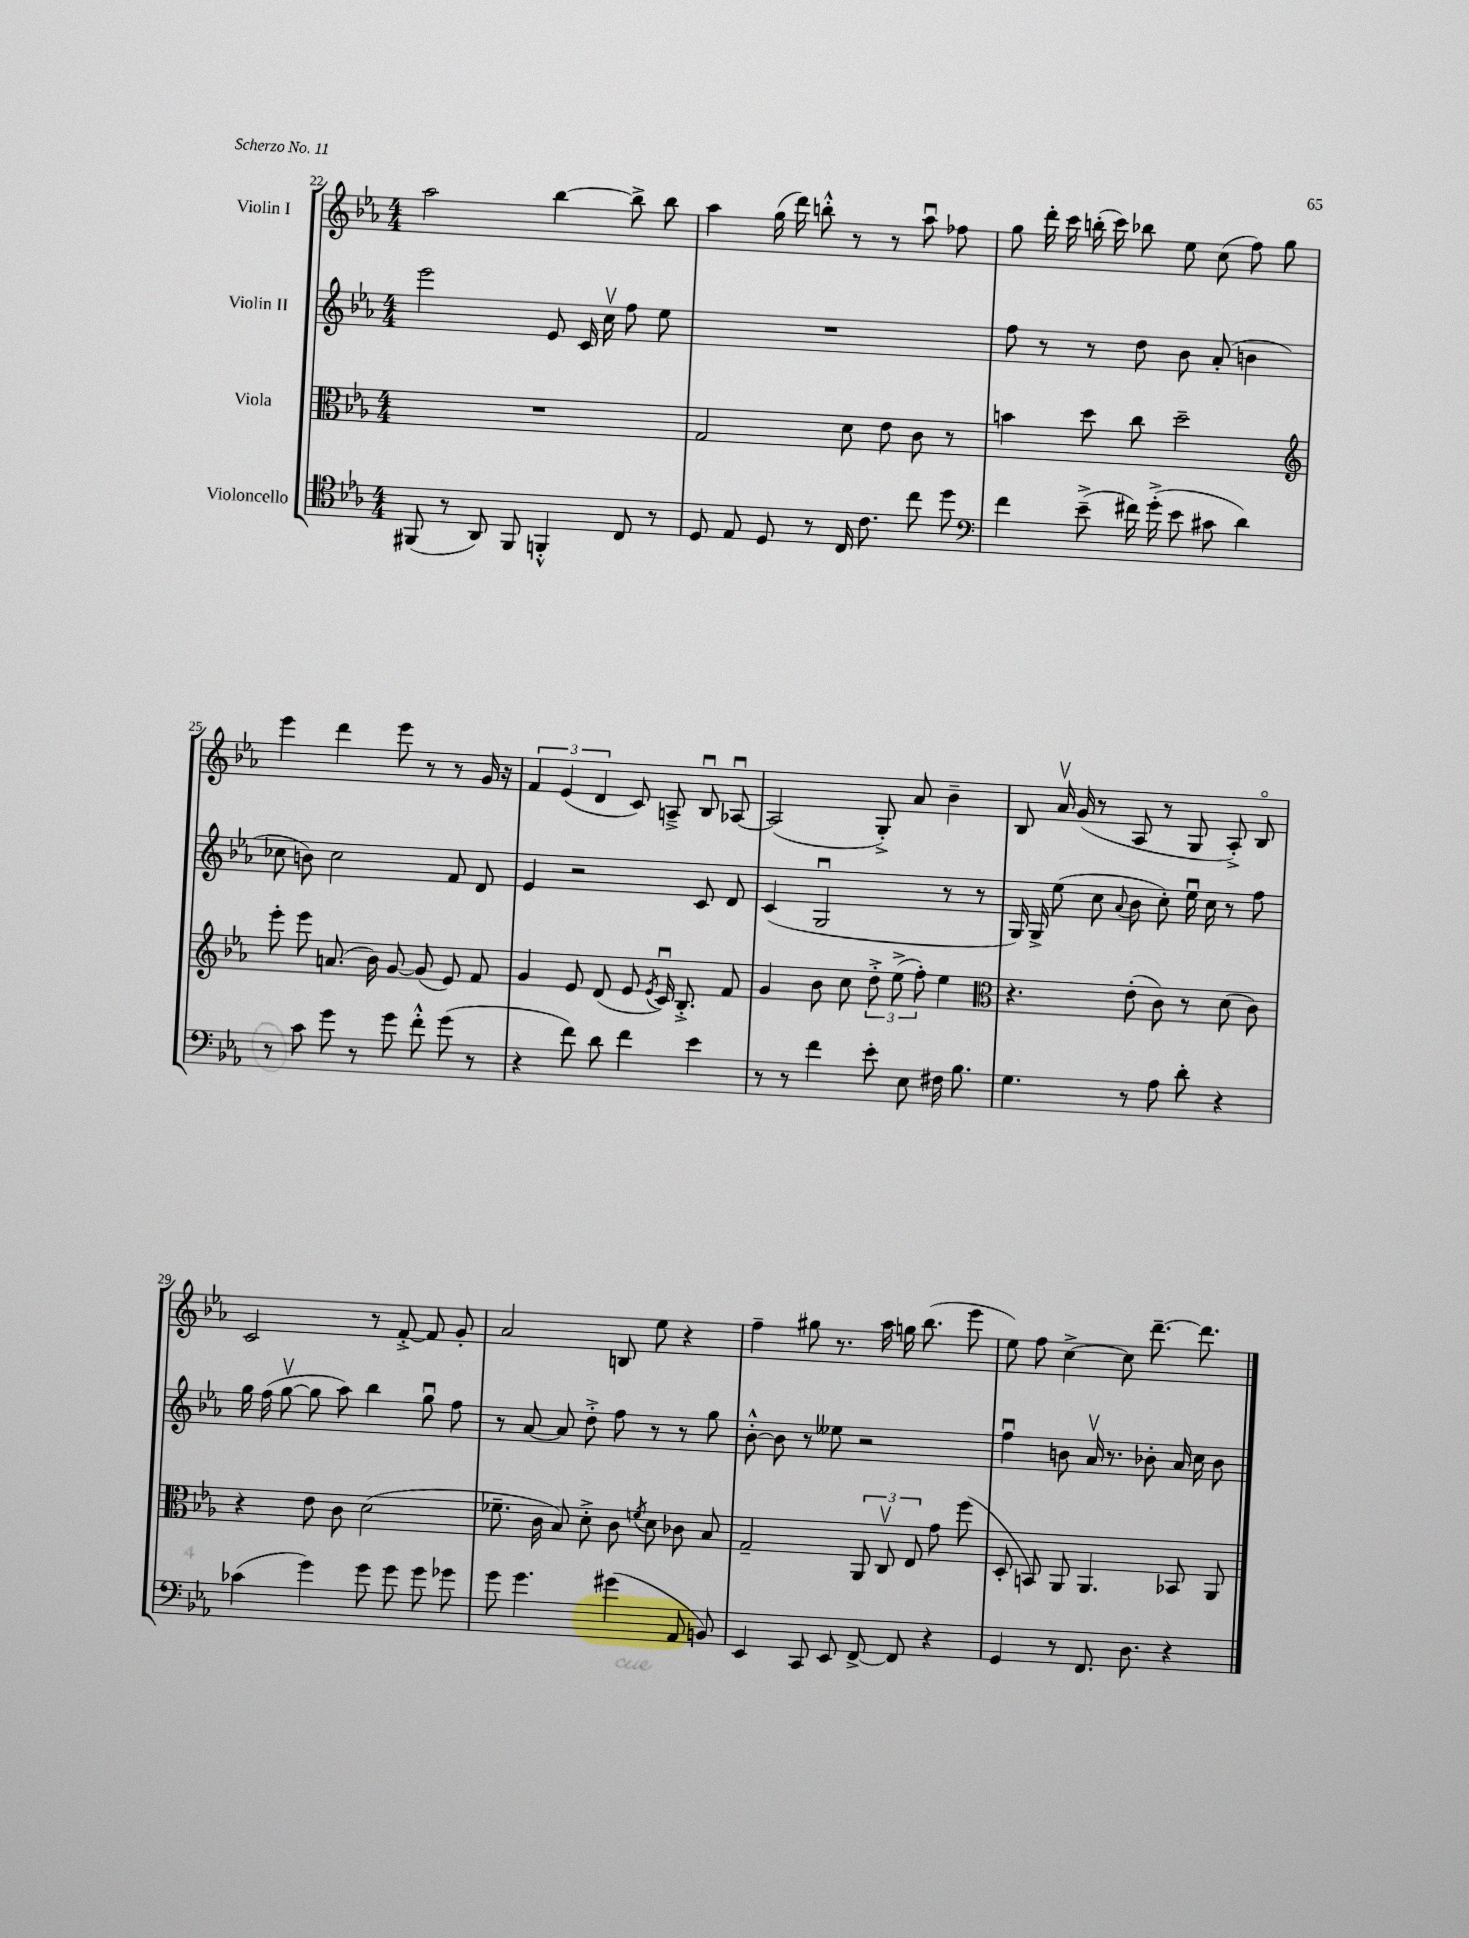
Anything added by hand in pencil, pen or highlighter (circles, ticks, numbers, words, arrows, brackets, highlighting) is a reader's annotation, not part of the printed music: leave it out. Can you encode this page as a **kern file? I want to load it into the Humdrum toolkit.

**kern	**kern	**kern	**kern
*staff4	*staff3	*staff2	*staff1
*clefC4	*clefC3	*clefG2	*clefG2
*k[b-e-a-]	*k[b-e-a-]	*k[b-e-a-]	*k[b-e-a-]
*M4/4	*M4/4	*M4/4	*M4/4
(8FF#	1r	2eee-	2aa-
8r	.	.	.
8AA-)	.	.	.
8FF#	.	.	.
4FF'^^	.	8e-	[4bb-
.	.	16c	.
.	.	16ccv	.
8C	.	8ff	8bb-^]
8r	.	8ee-	8bb-
=	=	=	=
8D	2G	1r	4aa-
8E-	.	.	.
8D	.	.	(16gg
.	.	.	16ddd)
8r	.	.	8bb'^^
16C	8d	.	8r
8.c	.	.	.
.	8e-	.	8r
8cc	8c	.	8aa-u
8dd	8r	.	8ff-
=	=	=	=
*clefF4	*	*	*
4f	4b	8ff	8gg
.	.	8r	16ddd'
.	.	.	16ccc
(8e-~^	8dd	8r	(16bb'
.	.	.	16ccc)
16f#)	8cc	8dd	8bb-
(16g'^	.	.	.
8e-	2dd~	8b-	8ee-
8c#	.	(8a-'	(8cc
4d)	.	4b	8ff)
.	.	.	8gg
=	=	=	=
*	*clefG2	*	*
8r	8eee-'	8cc-	4eee-
8c	8eee-	8b)	.
8g	(8.a	2cc-	4ddd
8r	.	.	.
.	16b-)	.	.
8g	[8g	.	8eee-
8f'^^	(8g]	.	8r
(8g	8e-)	8f	8r
8r	8f	8d	16g
.	.	.	16r
=	=	=	=
4r	4g	4e-	6f
.	.	.	(6e-
8f)	8e-	2r	.
.	.	.	6d
8d	(8d	.	.
4f	8e-	.	8c)
.	8qe-	.	.
.	16cu)	.	8A~^
.	8.B-'^	.	.
4e-	.	8c	8B-u
.	8f	8d	[8A-u
=	=	=	=
8r	4g	(4c	(2A-]
8r	.	.	.
4f	8b-	2Gu	.
.	8cc	.	.
8e-'	12dd'^	.	8G'^)
.	(12ee-^	.	.
8E-	.	.	8a-
.	12ff')	.	.
16F#	4ee-	8r	4b-~
8.B-	.	.	.
.	.	8r	.
=	=	=	=
*	*clefC3	*	*
4.G	4.r	16G)	8B-
.	.	16G^	.
.	.	(8ee-	16a-v
.	.	.	(16g
.	.	8cc	8r
.	.	8qqa-	.
8r	(8e-'	8b-	8A-
8A-	8c)	8cc')	8r
8d'	8r	16ee-u	8G
.	.	16cc	.
4r	(8d	8r	8A-'^)
.	8c)	8ff	8B-o
=	=	=	=
(4c-	4r	16gg	2c
.	.	(16ff	.
.	.	[8ggv	.
4g)	8e-	8gg]	.
.	8c	8aa-)	.
8g	(2d	4bb-	8r
8g	.	.	[8f'^
8g	.	8ggu	8f]
8g-	.	8ff	8g'
=	=	=	=
8g	8.f-~	8r	2a-
4.g	.	[8a-	.
.	16c	.	.
.	8B-)	8a-]	.
.	8d'^	8dd'^	.
(4g#	8c	8ff	8B
.	8qf	.	.
.	8d	8r	8ee-
8AA-	8c-	8r	4r
8BB)	8B-	8gg	.
=	=	=	=
4EE-	2G~	[8b-'^^	4ff~
.	.	8b-]	.
8CC	.	8r	8gg#
8EE-	.	8ee--	8.r
[8FF^	12AA-	2r	.
.	.	.	16aa-
.	12Cv	.	.
8FF]	.	.	16gg
.	12E-	.	.
.	.	.	(8.bb-
4r	8g	.	.
.	(8ff	.	8eee-
=	=	=	=
4GG	8D'	4ffu	8ee-)
.	8BB)	.	8ff
8r	8AA-	8b	[4cc^
8.FF	4.AA-	16a-v	.
.	.	8.r	.
.	.	.	8cc]
8.D	.	.	.
.	.	8b-'	[8.ddd~
4r	8BB-	16a-	.
.	.	16cc	8.ddd]
.	8AA-	8b-	.
==	==	==	==
*-	*-	*-	*-
